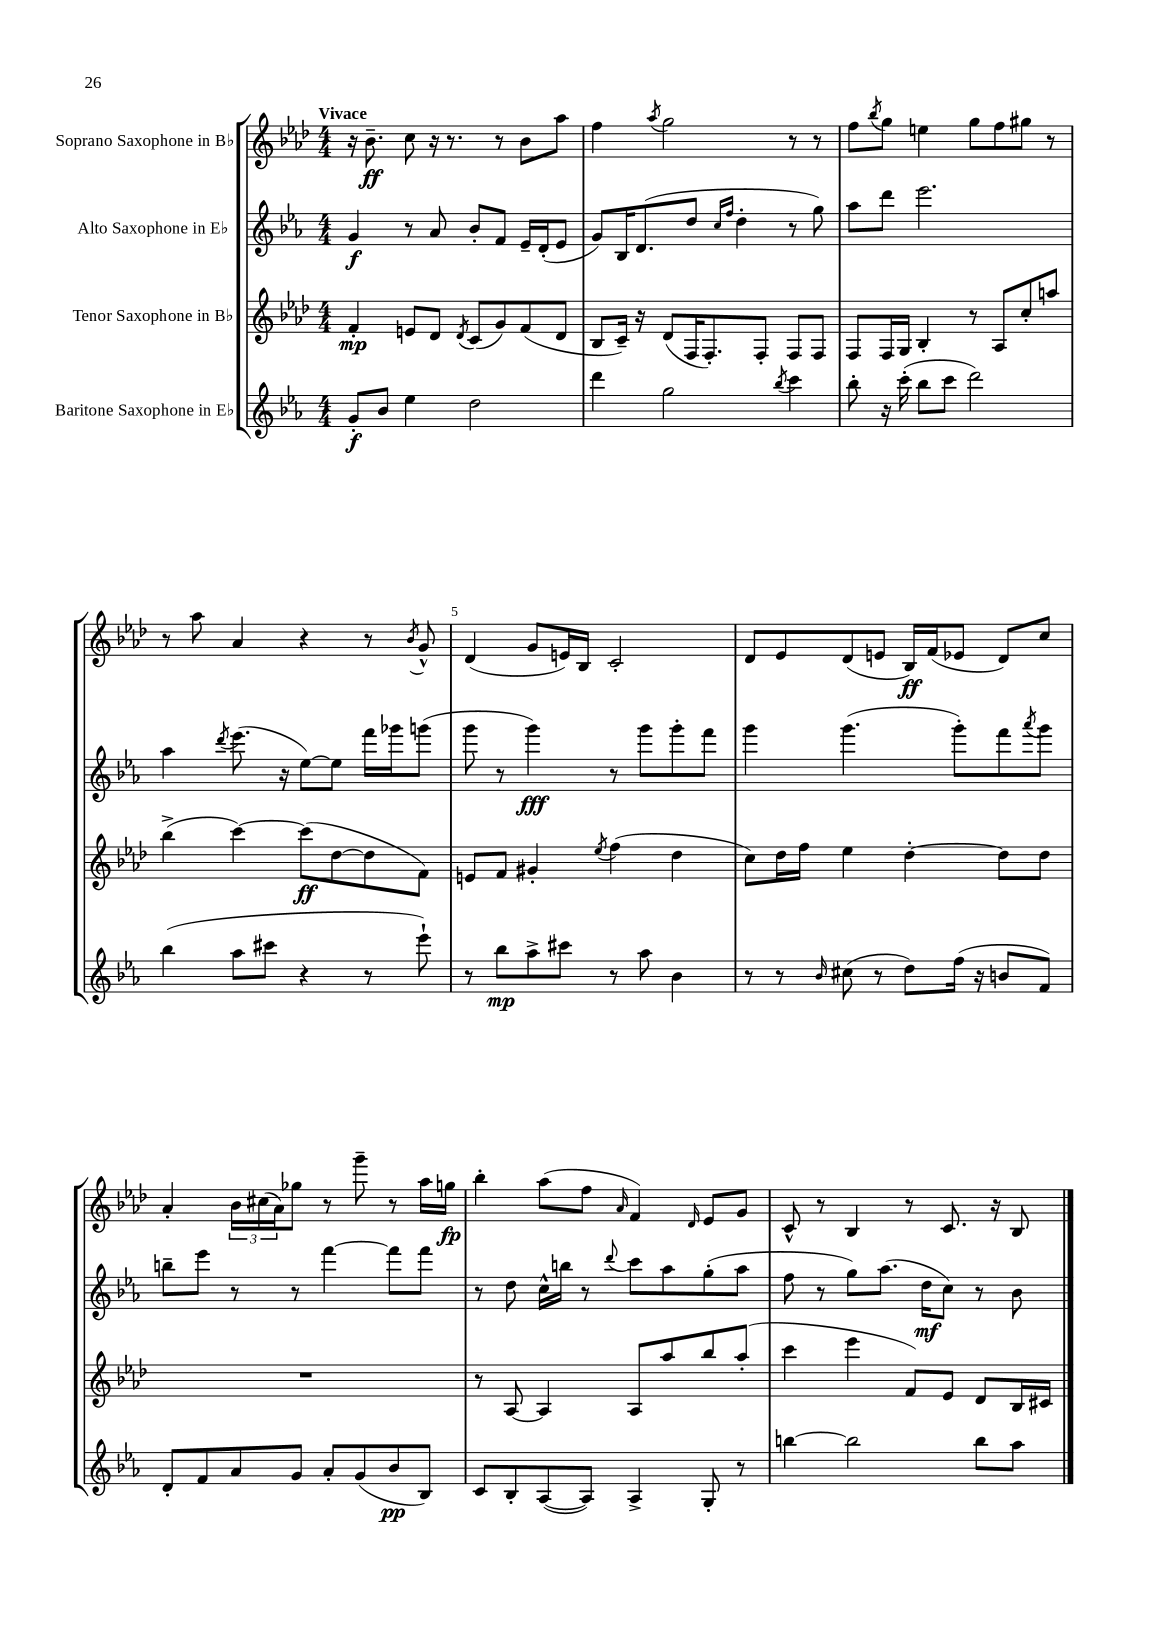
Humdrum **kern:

**kern	**kern	**kern	**kern
*staff4	*staff3	*staff2	*staff1
*clefG2	*clefG2	*clefG2	*clefG2
*k[b-e-a-]	*k[b-e-a-d-]	*k[b-e-a-]	*k[b-e-a-d-]
*M4/4	*M4/4	*M4/4	*M4/4
8g'	4f'	4g	16r
.	.	.	8.b-~
8b-	.	.	.
4ee-	8e	8r	8cc
.	8d-	8a-	16r
.	.	.	8.r
.	8qd-	.	.
2dd	(8c	8b-'	.
.	8g)	8f	8r
.	(8f	16e-~	8b-
.	.	(16d'	.
.	8d-	8e-	8aa-
=	=	=	=
4ddd	8B-	8g)	4ff
.	16c~)	16B-	.
.	16r	(8.d	.
.	.	.	8qaa-
2gg	(8d-	.	2gg
.	16F	8dd	.
.	8.F')	.	.
.	.	16qqcc	.
.	.	16qqff	.
.	.	4dd'	.
.	8F'	.	.
8qbb-	.	.	.
4ccc	8F	8r	8r
.	8F	8gg)	8r
=	=	=	=
8bb-'	8F	8aa-	8ff
.	.	.	8qbb-
16r	16F	8ddd	8gg
(16ccc'	16G	.	.
8bb-	4B-'	2.eee-	4ee
8ccc	.	.	.
2ddd)	8r	.	8gg
.	8A-	.	8ff
.	8cc'	.	8gg#
.	8aa	.	8r
=	=	=	=
(4bb-	(4bb-^	4aa-	8r
.	.	.	8aa-
.	.	8qddd	.
8aa-	[4ccc)	(8.eee-	4a-
8ccc#	.	.	.
.	.	16r	.
4r	(8ccc]	[8ee-)	4r
.	[8dd-	8ee-]	.
8r	8dd-]	16fff	8r
.	.	16ggg-	.
.	.	.	8qb-
8eee-`)	8f)	(8ggg	8g^^
=	=	=	=
8r	8e	8ggg	(4d-
8bb-	8f	8r	.
8aa-^	4g#'	4ggg)	8g
8ccc#	.	.	16e)
.	.	.	16B-
.	8qee-	.	.
8r	(4ff	8r	2c'
8aa-	.	8ggg	.
4b-	4dd-	8ggg'	.
.	.	8fff	.
=	=	=	=
8r	8cc)	4ggg	8d-
8r	16dd-	.	8e-
.	16ff	.	.
16qqb-	.	.	.
(8cc#	4ee-	(4.ggg	(8d-
8r	.	.	8e
8dd)	[4dd-'	.	16B-)
.	.	.	(16f
(16ff	.	8ggg')	8e-
16r	.	.	.
8b	8dd-]	8fff	8d-)
.	.	8qaaa-	.
8f)	8dd-	8ggg	8cc
=	=	=	=
8d'	1r	8bb~	4a-'
8f	.	8eee-	.
8a-	.	8r	24b-
.	.	.	(24cc#
.	.	.	24a-)
8g	.	8r	8gg-
8a-'	.	[4fff	8r
(8g	.	.	8ggg~
8b-	.	8fff]	8r
8B-)	.	8fff	16aa-
.	.	.	16gg
=	=	=	=
8c	8r	8r	4bb-'
8B-'	[8A-	8dd	.
([8A-	4A-]	16cc^^	(8aa-
.	.	16bb	.
8A-])	.	8r	8ff
.	.	8qqddd	16qqa-
4A-^	8A-	8ccc	4f)
.	8aa-	8aa-	.
.	.	.	16qqd-
8G'	8bb-	(8gg'	8e-
8r	(8aa-'	8aa-	8g
=	=	=	=
[4bb	4ccc	8ff	8c^^
.	.	8r	8r
2bb]	4eee-	8gg)	4B-
.	.	(8.aa-	.
.	8f)	.	8r
.	.	16dd	.
.	8e-	8cc)	8.c
8bb	8d-	8r	.
.	.	.	16r
8aa-	16B-	8b-	8B-
.	16c#	.	.
==	==	==	==
*-	*-	*-	*-
